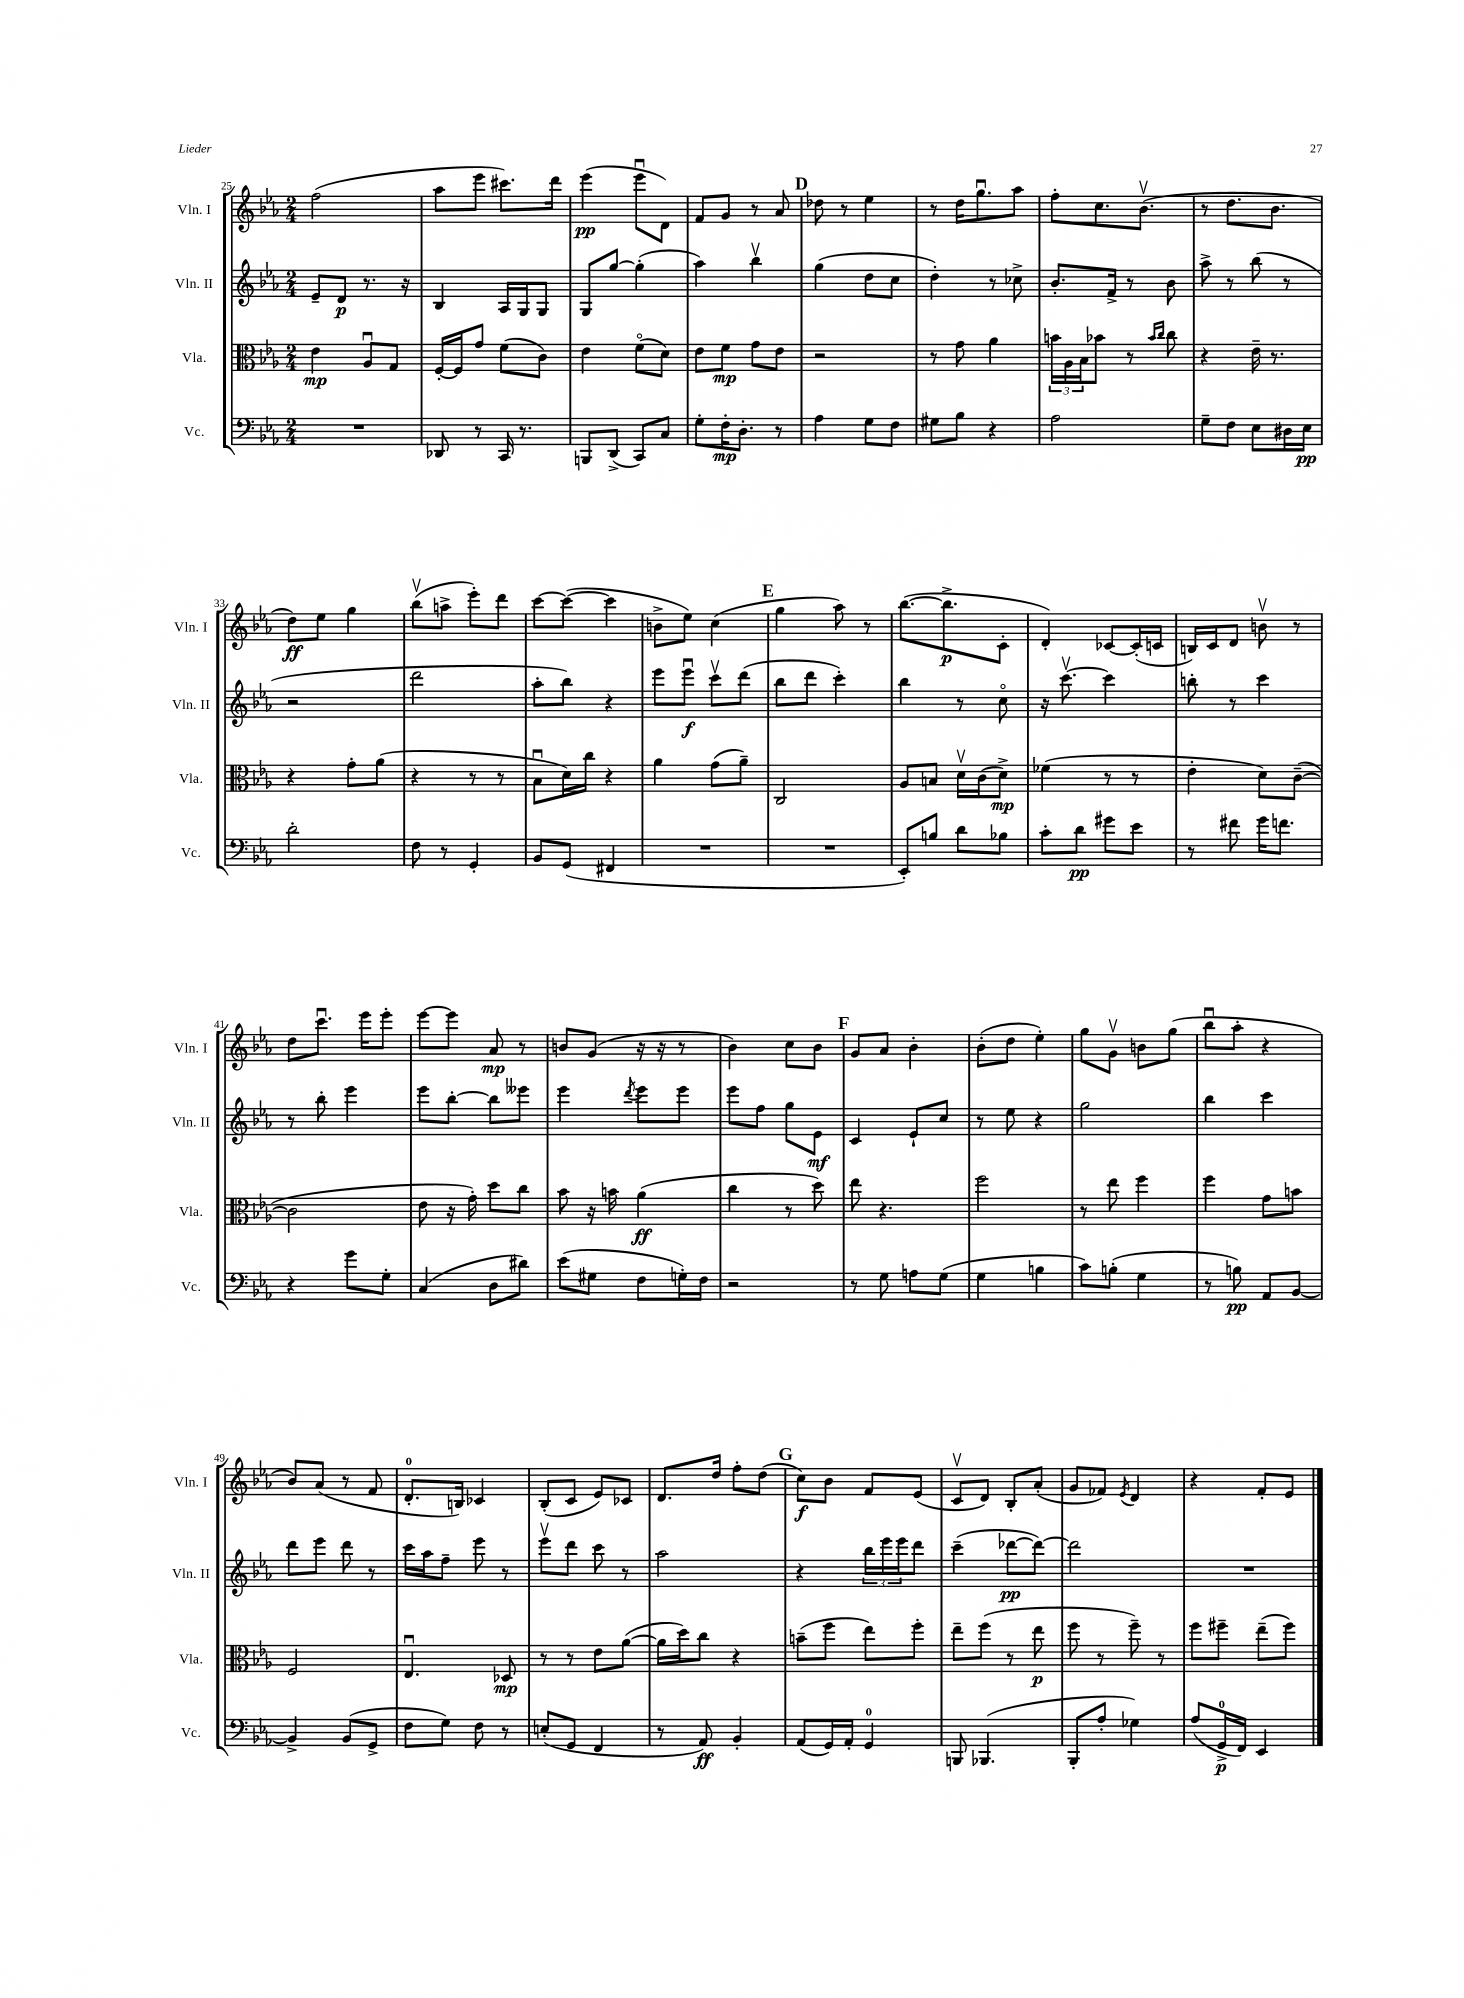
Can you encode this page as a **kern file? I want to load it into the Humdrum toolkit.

**kern	**dynam	**kern	**dynam	**kern	**dynam	**kern	**dynam
*part4	*part4	*part3	*part3	*part2	*part2	*part1	*part1
*staff4	*staff4	*staff3	*staff3	*staff2	*staff2	*staff1	*staff1
*I"Vc.	*	*I"Vla.	*	*I"Vln. II	*	*I"Vln. I	*
*I'Vc.	*	*I'Vla.	*	*I'Vln. II	*	*I'Vln. I	*
*clefF4	*	*clefC3	*	*clefG2	*	*clefG2	*
*k[b-e-a-]	*	*k[b-e-a-]	*	*k[b-e-a-]	*	*k[b-e-a-]	*
*M2/4	*	*M2/4	*	*M2/4	*	*M2/4	*
=25	=25	=25	=25	=25	=25	=25	=25
2r	.	4e-\	mp	8e-~/L	.	(2ff\	.
.	.	.	.	8d/J	p	.	.
.	.	8A-u/L	.	8.r	.	.	.
.	.	8G/J	.	.	.	.	.
.	.	.	.	16r	.	.	.
=26	=26	=26	=26	=26	=26	=26	=26
8DD-X/	.	[16F'/LL	.	4B-/	.	8aa-\L	.
.	.	16F/J]	.	.	.	.	.
8r	.	8g/J	.	.	.	8eee-\J	.
16CC/	.	(8f\L	.	16A-/LL	.	8.ccc#X\L)	.
8.r	.	.	.	16G/J	.	.	.
.	.	8c\J)	.	8G/J	.	.	.
.	.	.	.	.	.	16ddd\Jk	.
=27	=27	=27	=27	=27	=27	=27	=27
8BBBn/L	.	4e-\	.	8G/L	.	(4eee-\	pp
(8DD^/J	.	.	.	[8gg/J	.	.	.
8CC/L)	.	(8f\L	.	(4gg'\]	.	8eee-u\L	.
8C/J	.	8d\J)	.	.	.	8d\J)	.
=28	=28	=28	=28	=28	=28	=28	=28
8G'\L	.	8e-\L	.	4aa-\)	.	8f/L	.
16F'\K	mp	8f\J	mp	.	.	8g/J	.
8.D'\J	.	.	.	.	.	.	.
.	.	8g\L	.	4bb-v\	.	8r	.
8r	.	8e-\J	.	.	.	8a-/	.
!!LO:REH:place=s1:t=D
=29	=29	=29	=29	=29	=29	=29	=29
4A-\	.	2r	.	(4gg\	.	8dd-X\	.
.	.	.	.	.	.	8r	.
8G\L	.	.	.	8dd\L	.	4ee-\	.
8F\J	.	.	.	8cc\J	.	.	.
=30	=30	=30	=30	=30	=30	=30	=30
8G#X\L	.	8r	.	4dd'\)	.	8r	.
8B-\J	.	8g\	.	.	.	16dd\KL	.
.	.	.	.	.	.	8.ggu\	.
4r	.	4a-\	.	8r	.	.	.
.	.	.	.	8cc-X^\	.	8aa-\J	.
=31	=31	=31	=31	=31	=31	=31	=31
2A-\	.	24bn\LL	.	8.b-'/L	.	8ff'\L	.
.	.	24A-\	.	.	.	.	.
.	.	24B-\J	.	.	.	.	.
.	.	8b-X\J	.	.	.	8.cc\	.
.	.	.	.	16f^/Jk	.	.	.
.	.	8r	.	8r	.	.	.
.	.	.	.	.	.	(8.b-v\J	.
.	.	16qqb-/LL	.	.	.	.	.
.	.	16qqcc/JJ	.	.	.	.	.
.	.	8cc\	.	8b-\	.	.	.
=32	=32	=32	=32	=32	=32	=32	=32
8G~\L	.	4r	.	8aa-^\	.	8r	.
8F\J	.	.	.	8r	.	8.dd\L	.
8E-\L	.	16e-~\	.	(8bb-\	.	.	.
.	.	8.r	.	.	.	8.b-\J	.
16D#X\L	.	.	.	8r	.	.	.
16E-\JJ	pp	.	.	.	.	.	.
!!LO:LB:g=z
=33	=33	=33	=33	=33	=33	=33	=33
2d'\	.	4r	.	2r	.	8dd\L)	ff
.	.	.	.	.	.	8ee-\J	.
.	.	8g'\L	.	.	.	4gg\	.
.	.	(8a-\J	.	.	.	.	.
=34	=34	=34	=34	=34	=34	=34	=34
8F\	.	4r	.	2ddd\	.	(8bb-v\L	.
8r	.	.	.	.	.	8aan^\J	.
4GG'/	.	8r	.	.	.	8eee-'\L)	.
.	.	8r	.	.	.	8ddd\J	.
=35	=35	=35	=35	=35	=35	=35	=35
8BB-/L	.	8B-u\L	.	8aa-'\L	.	[8ccc\L	.
(8GG/J	.	16d\L)	.	8bb-\J)	.	(8ccc\J_	.
.	.	16cc\JJ	.	.	.	.	.
4FF#X/	.	4r	.	4r	.	4ccc\]	.
=36	=36	=36	=36	=36	=36	=36	=36
2r	.	4a-\	.	8eee-\L	.	8bn^\L	.
.	.	.	.	8eee-u\J	f	8ee-\J)	.
.	.	(8g\L	.	8cccv\L	.	(4cc\	.
.	.	8a-~\J)	.	(8ddd\J	.	.	.
!!LO:REH:place=s1:t=E
=37	=37	=37	=37	=37	=37	=37	=37
2r	.	2C/	.	8bb-\L	.	4gg\	.
.	.	.	.	8ddd\J	.	.	.
.	.	.	.	4ccc'\)	.	8aa-\)	.
.	.	.	.	.	.	8r	.
=38	=38	=38	=38	=38	=38	=38	=38
8EE-'/L)	.	8A-/L	.	4bb-\	.	([8.bb-\L	.
8Bn/J	.	8Bn/J	.	.	.	.	.
.	.	.	.	.	.	8.bb-^\]	p
8d\L	.	16dv\LL	.	8r	.	.	.
.	.	(16c\J	.	.	.	.	.
8B-X\J	.	8d^\J)	mp	8cc\	.	8c'\J	.
=39	=39	=39	=39	=39	=39	=39	=39
8c'\L	.	(4f-X\	.	16r	.	4d'/)	.
.	.	.	.	[8.cccv\	.	.	.
8d\J	pp	.	.	.	.	.	.
8g#X\L	.	8r	.	4ccc\]	.	[8c-X/L	.
8e-\J	.	8r	.	.	.	(16c-'/L]	.
.	.	.	.	.	.	16cn/JJ	.
=40	=40	=40	=40	=40	=40	=40	=40
8r	.	4e-'\	.	8bbn'\	.	16Bn/LL)	.
.	.	.	.	.	.	16c/J	.
8f#X\	.	.	.	8r	.	8d/J	.
16g\KL	.	8d\L)	.	4ccc\	.	8bnv\	.
8.fn\J	.	.	.	.	.	.	.
.	.	([8c~\J	.	.	.	8r	.
!!LO:LB:g=z
=41	=41	=41	=41	=41	=41	=41	=41
4r	.	2c\]	.	8r	.	8dd\L	.
.	.	.	.	8bb-'\	.	8.cccu\J	.
8g\L	.	.	.	4eee-\	.	.	.
.	.	.	.	.	.	16eee-\KL	.
8G'\J	.	.	.	.	.	8eee-'\J	.
=42	=42	=42	=42	=42	=42	=42	=42
(4C/	.	8e-\	.	8eee-\L	.	[8eee-\L	.
.	.	16r	.	[8bb-'\J	.	8eee-\J]	.
.	.	16g'\)	.	.	.	.	.
8D\L	.	8dd\L	.	8bb-\L]	.	8a-/	mp
8d#X\J)	.	8cc\J	.	8eee--X\J	.	8r	.
=43	=43	=43	=43	=43	=43	=43	=43
(8e-\L	.	8b-\	.	4eee-\	.	8bn/L	.
8G#X\J	.	16r	.	.	.	(8g/J	.
.	.	16bn\	.	.	.	.	.
.	.	.	.	8qddd/	.	.	.
8F\L	.	(4a-\	ff	8eee-\L	.	16r	.
.	.	.	.	.	.	16r	.
16Gn'\L)	.	.	.	8eee-\J	.	8r	.
16F\JJ	.	.	.	.	.	.	.
=44	=44	=44	=44	=44	=44	=44	=44
2r	.	4cc\	.	8eee-\L	.	4b-\)	.
.	.	.	.	8ff\J	.	.	.
.	.	8r	.	8gg\L	.	8cc\L	.
.	.	8dd\)	.	8e-\J	mf	8b-\J	.
!!LO:REH:place=s1:t=F
=45	=45	=45	=45	=45	=45	=45	=45
8r	.	8ee-\	.	4c/	.	8g/L	.
8G\	.	4.r	.	.	.	8a-/J	.
8An\L	.	.	.	8e-`/L	.	4b-'\	.
(8G\J	.	.	.	8cc/J	.	.	.
=46	=46	=46	=46	=46	=46	=46	=46
4G\	.	2ff\	.	8r	.	(8b-'\L	.
.	.	.	.	8ee-\	.	8dd\J	.
4Bn\	.	.	.	4r	.	4ee-'\)	.
=47	=47	=47	=47	=47	=47	=47	=47
8c\L)	.	8r	.	2gg\	.	8gg\L	.
(8Bn'\J	.	8ee-\	.	.	.	8gv\J	.
4G\	.	4ff\	.	.	.	8bn\L	.
.	.	.	.	.	.	(8gg\J	.
=48	=48	=48	=48	=48	=48	=48	=48
8r	.	4ff\	.	4bb-\	.	8bb-u\L	.
8Bn\)	pp	.	.	.	.	8aa-'\J	.
8AA-/L	.	8g\L	.	4ccc\	.	4r	.
[8BB-/J	.	8bn\J	.	.	.	.	.
!!LO:LB:g=z
=49	=49	=49	=49	=49	=49	=49	=49
4BB-^/]	.	2F/	.	8ddd\L	.	8b-/L)	.
.	.	.	.	8eee-\J	.	(8a-/J	.
(8BB-/L	.	.	.	8ddd\	.	8r	.
8GG^/J	.	.	.	8r	.	8f/	.
=50	=50	=50	=50	=50	=50	=50	=50
8F\L	.	4.E-u/	.	16ccc\LL	.	8.d'/L	.
.	.	.	.	16aa-\J	.	.	.
8G\J)	.	.	.	8ff~\J	.	.	.
.	.	.	.	.	.	16Bn/Jk)	.
8F\	.	.	.	8eee-\	.	4c-X/	.
8r	.	8D-X/	mp	8r	.	.	.
=51	=51	=51	=51	=51	=51	=51	=51
(8En'/L	.	8r	.	8eee-v\L	.	(8B-'/L	.
8GG/J	.	8r	.	8ddd\J	.	8c/J	.
4FF/	.	8e-\L	.	8ccc\	.	8e-/L)	.
.	.	([8a-\J	.	8r	.	8c-X/J	.
=52	=52	=52	=52	=52	=52	=52	=52
8r	.	16a-\LL]	.	2aa-\	.	8.d/L	.
.	.	16dd\J)	.	.	.	.	.
8AA-/)	ff	8cc\J	.	.	.	.	.
.	.	.	.	.	.	16dd/Jk	.
4BB-'/	.	4r	.	.	.	8ff'\L	.
.	.	.	.	.	.	(8dd\J	.
!!LO:REH:place=s1:t=G
=53	=53	=53	=53	=53	=53	=53	=53
(8AA-/L	.	(8bn~\L	.	4r	.	8cc\L)	f
16GG/L)	.	8ff\J	.	.	.	8b-\J	.
16AA-'/JJ	.	.	.	.	.	.	.
4GG/	.	8ee-\L)	.	24bb-\LL	.	8f/L	.
.	.	.	.	24eee-\	.	.	.
.	.	.	.	24eee-\J	.	.	.
.	.	8ff'\J	.	8ddd\J	.	(8e-/J	.
=54	=54	=54	=54	=54	=54	=54	=54
8BBBn/	.	8ee-~\L	.	(4ccc~\	.	8cv/L	.
(4.BBB-X/	.	(8ff\J	.	.	.	8d/J)	.
.	.	8r	.	[8ddd-X\L	pp	8B-'/L	.
.	.	8ee-\	p	8ddd-\J_)	.	(8a-'/J	.
=55	=55	=55	=55	=55	=55	=55	=55
8BBB-'/L	.	8ff\	.	2ddd-\]	.	8g/L	.
8A-'/J	.	8r	.	.	.	8f-X/J)	.
.	.	.	.	.	.	8qe-/	.
4G-X\)	.	8ff~\)	.	.	.	4d/	.
.	.	8r	.	.	.	.	.
=56	=56	=56	=56	=56	=56	=56	=56
(8A-/L	.	8ff\L	.	2r	.	4r	.
16GG^/L	p	8ff#X~\J	.	.	.	.	.
16FF/JJ)	.	.	.	.	.	.	.
4EE-/	.	(8ee-~\L	.	.	.	8f'/L	.
.	.	8ff#\J)	.	.	.	8e-/J	.
==	==	==	==	==	==	==	==
*-	*-	*-	*-	*-	*-	*-	*-
